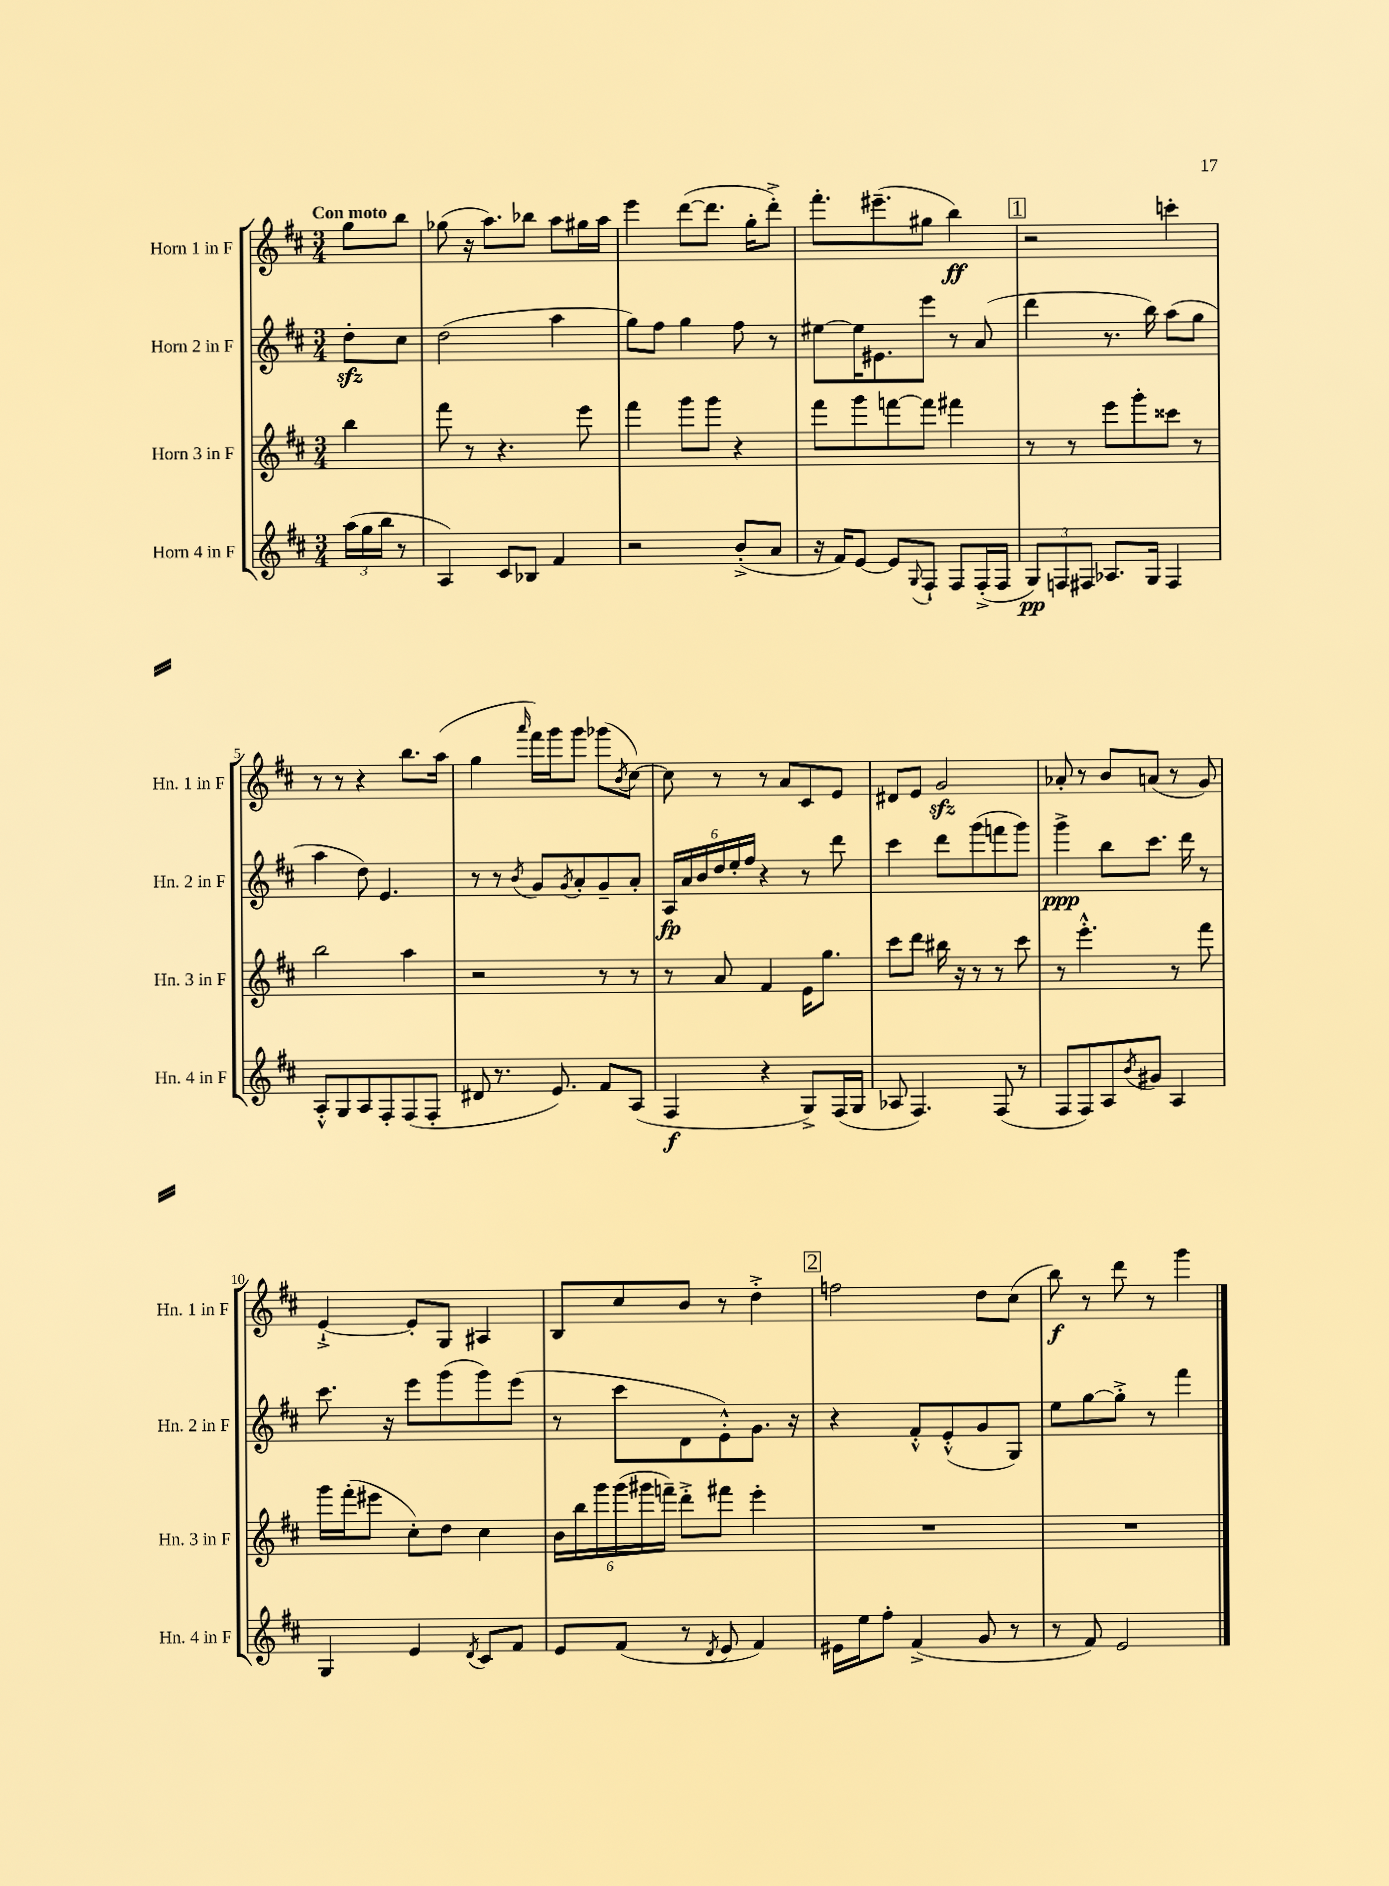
<<
\new StaffGroup <<
\new Staff = "s0" \with { instrumentName = "Horn 1 in F" shortInstrumentName = "Hn. 1 in F" } {
    \clef treble \key d \major \numericTimeSignature \time 3/4 \partial 4 \tempo "Con moto"
    g''8 b''8 |
    ges''8( r16 a''8.) bes''8 a''8 gis''16 a''16 |
    e'''4 d'''8~( d'''8. g''16-. d'''8-.->) |
    fis'''8.-. eis'''8.--( gis''8 b''4\ff) |
    \mark \markup { \box "1" } r2 c'''4-. |
    r8 r8 r4 b''8. a''16( |
    g''4 \grace { a'''16 } fis'''16) g'''16 g'''8 ges'''8( \acciaccatura { b'8 } cis''8~) |
    cis''8 r8 r8 a'8 cis'8 e'8 |
    dis'8 e'8 g'2\sfz |
    aes'8-. r8 b'8 a'8( r8 g'8) |
    e'4~-!-> e'8-. g8 ais4 |
    b8 cis''8 b'8 r8 d''4-.-> |
    \mark \markup { \box "2" } f''2 d''8 cis''8( |
    b''8\f) r8 d'''8 r8 g'''4 \bar "|." |
}
\new Staff = "s1" \with { instrumentName = "Horn 2 in F" shortInstrumentName = "Hn. 2 in F" } {
    \clef treble \key d \major \numericTimeSignature \time 3/4 \partial 4
    d''8-.\sfz cis''8 |
    d''2( a''4 |
    g''8) fis''8 g''4 fis''8 r8 |
    eis''8~ eis''16 eis'8. e'''8 r8 a'8( |
    \mark \markup { \box "1" } d'''4 r8. b''16) a''8( g''8 |
    a''4 d''8) e'4. |
    r8 r8 \acciaccatura { b'8 } g'8 \acciaccatura { g'8 } a'8-. g'8-- a'8-. |
    \tuplet 6/4 { a16\fp a'16 b'16 d''16 e''16-. fis''16 } r4 r8 d'''8 |
    cis'''4 d'''8 g'''8( f'''8 g'''8) |
    g'''4->\ppp b''8 cis'''8. d'''16 r8 |
    cis'''8. r16 e'''8 g'''8( g'''8) e'''8( |
    r8 cis'''8 d'8 e'8-.-^) g'8. r16 |
    \mark \markup { \box "2" } r4 fis'8-.-^ e'8-.-^( g'8 g8) |
    e''8 g''8~ g''8-.-> r8 fis'''4 \bar "|." |
}
\new Staff = "s2" \with { instrumentName = "Horn 3 in F" shortInstrumentName = "Hn. 3 in F" } {
    \clef treble \key d \major \numericTimeSignature \time 3/4 \partial 4
    b''4 |
    fis'''8 r8 r4. e'''8 |
    fis'''4 g'''8 g'''8 r4 |
    fis'''8 g'''8 f'''8~ f'''8 fis'''4 |
    \mark \markup { \box "1" } r8 r8 e'''8 g'''8-. cisis'''8 r8 |
    b''2 a''4 |
    r2 r8 r8 |
    r8 a'8 fis'4 e'16 g''8. |
    cis'''8 d'''8 bis''16 r16 r8 r8 cis'''8 |
    r8 e'''4.-.-^ r8 fis'''8 |
    g'''16 fis'''16-.( eis'''8 cis''8-.) d''8 cis''4 |
    \tuplet 6/4 { b'16 b''16 g'''16 g'''16( gis'''16 f'''16--) } d'''8-.-> fis'''8 e'''4-. |
    \mark \markup { \box "2" } R2. |
    R2. \bar "|." |
}
\new Staff = "s3" \with { instrumentName = "Horn 4 in F" shortInstrumentName = "Hn. 4 in F" } {
    \clef treble \key d \major \numericTimeSignature \time 3/4 \partial 4
    \tuplet 3/2 { a''16( g''16 b''16 } r8 |
    a4) cis'8 bes8 fis'4 |
    r2 b'8-.->( a'8 |
    r16 fis'16) e'8~ e'8 \appoggiatura { g8 } fis8-! fis8 fis16-.->( fis16 |
    \mark \markup { \box "1" } \tuplet 3/2 { g8\pp) f8 fis8 } aes8. g16 fis4 |
    a8-.-^ g8 a8 fis8-. fis8( fis8-. |
    dis'8 r8. e'8.) fis'8 a8( |
    fis4\f r4 g8->) fis16( g16 |
    aes8 fis4.) fis8( r8 |
    fis8 fis8) a8 \acciaccatura { b'8 } gis'8 a4 |
    g4 e'4 \acciaccatura { d'8 } cis'8 fis'8 |
    e'8 fis'8( r8 \acciaccatura { d'8 } e'8 fis'4) |
    \mark \markup { \box "2" } eis'16 e''16 fis''8-. fis'4->( g'8 r8 |
    r8 fis'8) e'2 \bar "|." |
}
>>
>>
